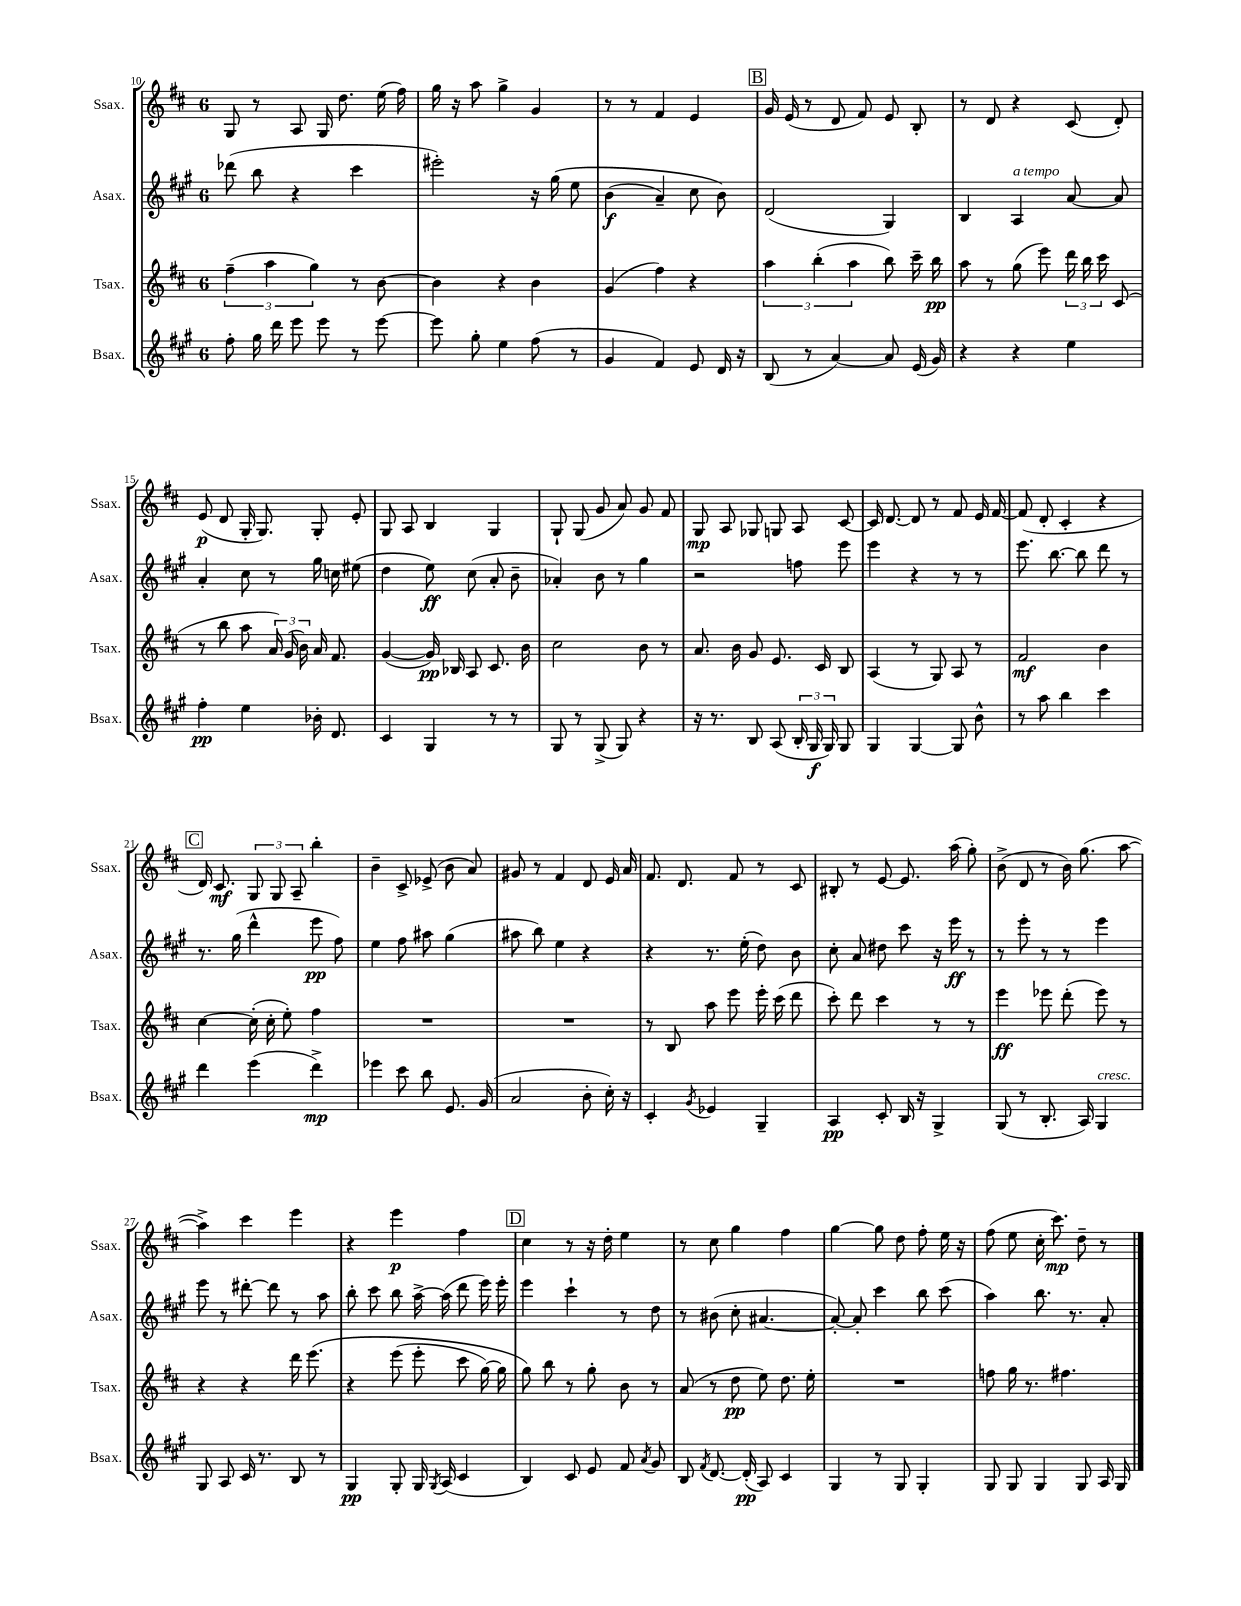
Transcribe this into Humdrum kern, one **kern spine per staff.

**kern	**kern	**kern	**kern
*staff4	*staff3	*staff2	*staff1
*clefG2	*clefG2	*clefG2	*clefG2
*k[f#c#g#]	*k[f#c#]	*k[f#c#g#]	*k[f#c#]
*M6/8	*M6/8	*M6/8	*M6/8
8ff#'	(6ff#~	(8ddd-	8G
16gg#	.	8bb	8r
.	6aa	.	.
16ddd	.	.	.
8eee	.	4r	8A
.	6gg)	.	.
8eee	.	.	16G
.	.	.	8.dd
8r	8r	4ccc#	.
[8eee	[8b	.	(16ee
.	.	.	16ff#)
=	=	=	=
8eee]	4b]	2eee#')	16gg
.	.	.	16r
8gg#'	.	.	8aa
4ee	4r	.	4gg^
(8ff#	4b	16r	4g
.	.	&(16gg#	.
8r	.	8ee	.
=	=	=	=
4g#	(4g	(4b	8r
.	.	.	8r
4f#)	4ff#)	4a~)	4f#
8e	4r	8cc#	4e
16d	.	8b&)	.
16r	.	.	.
=	=	=	=
(8B	6aa	(2d	16g
.	.	.	(16e
8r	.	.	8r
.	(6bb'	.	.
[4a)	.	.	8d
.	6aa	.	.
.	.	.	8f#)
8a]	8bb)	4G#)	8e
(16e	16ccc#~	.	8B'
16g#)	16bb	.	.
=	=	=	=
4r	8aa	4B	8r
.	8r	.	8d
4r	(8gg	4A	4r
.	8eee)	.	.
4ee	24ddd	[8a	(8c#
.	24bb	.	.
.	24ccc#	.	.
.	(8c#	8a]	8d')
=	=	=	=
4ff#'	8r	4a'	(8e
.	8bb	.	8d
4ee	8aa	8cc#	16G'
.	.	.	8.G)
.	24a)	8r	.
.	(24g	.	.
.	24b)	.	.
16b-'	16a	16gg#	8G'
8.d	8.f#	16cc	.
.	.	(8ee#	8e'
=	=	=	=
4c#	([4g	4dd	8G
.	.	.	8A
4G#	16g])	8ee)	4B
.	16B-	.	.
.	8A	(8cc#	.
8r	8.c#	8a'	4G
8r	.	8b~	.
.	16b	.	.
=	=	=	=
8G#	2cc#	4a-')	8G`
8r	.	.	(8G
(8G#^	.	8b	8g
8G#)	.	8r	8a)
4r	8b	4gg#	8g
.	8r	.	8f#
=	=	=	=
16r	8.a	2r	8G
8.r	.	.	.
.	.	.	8A
.	16b	.	.
8B	8g	.	8G-
(8A	8.e	.	8G
24B'	.	8ff	8A
24G#	.	.	.
.	16c#	.	.
24G#)	.	.	.
8G#	8B	8eee	[8c#
=	=	=	=
4G#	(4A	4eee	16c#]
.	.	.	[8.d
[4G#	8r	4r	8d]
.	8G)	.	8r
8G#]	8A	8r	8f#
8b^^	8r	8r	16e
.	.	.	[16f#
=	=	=	=
8r	2f#	8.eee	(8f#]
8aa	.	.	8d'
.	.	[8.bb	.
4bb	.	.	4c#'
.	.	8bb]	.
4ccc#	4b	8ddd	4r
.	.	8r	.
=	=	=	=
4ddd	[4cc#	8.r	16d)
.	.	.	8.c#
.	.	(16gg#	.
(4eee	(16cc#']	4ddd^^	12G
.	16cc#'	.	.
.	.	.	12G
.	8ee')	.	.
.	.	.	12A~
4ddd^)	4ff#	8eee	4bb'
.	.	8ff#)	.
=	=	=	=
4eee-	2.r	4ee	4b~
8ccc#	.	8ff#	8c#^
8bb	.	8aa#	(8e-^
8.e	.	(4gg#	8b
.	.	.	8a)
(16g#	.	.	.
=	=	=	=
2a	2.r	8aa#	8g#
.	.	8bb)	8r
.	.	4ee	4f#
8b'	.	4r	8d
16cc#')	.	.	16e
16r	.	.	16a
=	=	=	=
4c#'	8r	4r	8.f#
.	8B	.	.
.	.	.	8.d
8qg#	.	.	.
4e-	8aa	8.r	.
.	8eee	.	8f#
.	.	(16ee'	.
4G#~	16eee'	8dd)	8r
.	(16ccc#	.	.
.	8ddd	8b	8c#
=	=	=	=
4A	8ccc#')	8cc#'	8B#'
.	8ddd	8a	8r
8c#'	4ccc#	8dd#	[8e
16B	.	8ccc#	8.e]
16r	.	.	.
4G#^	8r	16r	.
.	.	16eee	(16aa
.	8r	8r	8gg')
=	=	=	=
(8G#	4eee	8r	(8b^
8r	.	8eee'	8d
8.B'	8eee-	8r	8r
.	(8ddd'	8r	16b)
16A)	.	.	(8.gg
4G#	8eee-)	4eee	.
.	8r	.	[8aa
=	=	=	=
8G#	4r	8eee	4aa^])
8A	.	8r	.
16c#	4r	[8ddd#'	4ccc#
8.r	.	.	.
.	.	8ddd#]	.
8B	16ddd	8r	4eee
.	&(8.eee	.	.
8r	.	8aa	.
=	=	=	=
4G#	4r	8bb'	4r
.	.	8ccc#	.
8G#'	(8eee	8bb	4eee
16G#	8eee'	[16aa^	.
8qG#	.	.	.
(16A	.	(16aa]	.
4c#	8ccc#	8ddd	4ff#
.	[16gg)	16eee)	.
.	16gg]	16eee'	.
=	=	=	=
4B)	8gg&)	4eee	4cc#
.	8bb	.	.
8c#	8r	4ccc#`	8r
8e	8gg'	.	16r
.	.	.	16dd'
8f#	8b	8r	4ee
8qa	.	.	.
8g#	8r	8dd	.
=	=	=	=
8B	(8a	8r	8r
8qf#	.	.	.
[8.d	8r	(8b#	8cc#
.	8dd	8cc#'	4gg
(16d']	.	.	.
8A)	8ee)	[4.a#	.
4c#	8.dd	.	4ff#
.	16ee'	.	.
=	=	=	=
4G#	2.r	8a#'_)	[4gg
.	.	8a#']	.
8r	.	4ccc#	8gg]
8G#	.	.	8dd
4G#'	.	8bb	8ff#'
.	.	(8ccc#	16ee
.	.	.	16r
=	=	=	=
8G#	8ff	4aa)	(8ff#
8G#	16gg	.	8ee
.	8.r	.	.
4G#	.	8.bb	16cc#'
.	.	.	8.ccc#)
.	4.ff#	.	.
.	.	8.r	.
8G#	.	.	8dd~
16A	.	8a'	8r
16G#	.	.	.
==	==	==	==
*-	*-	*-	*-
